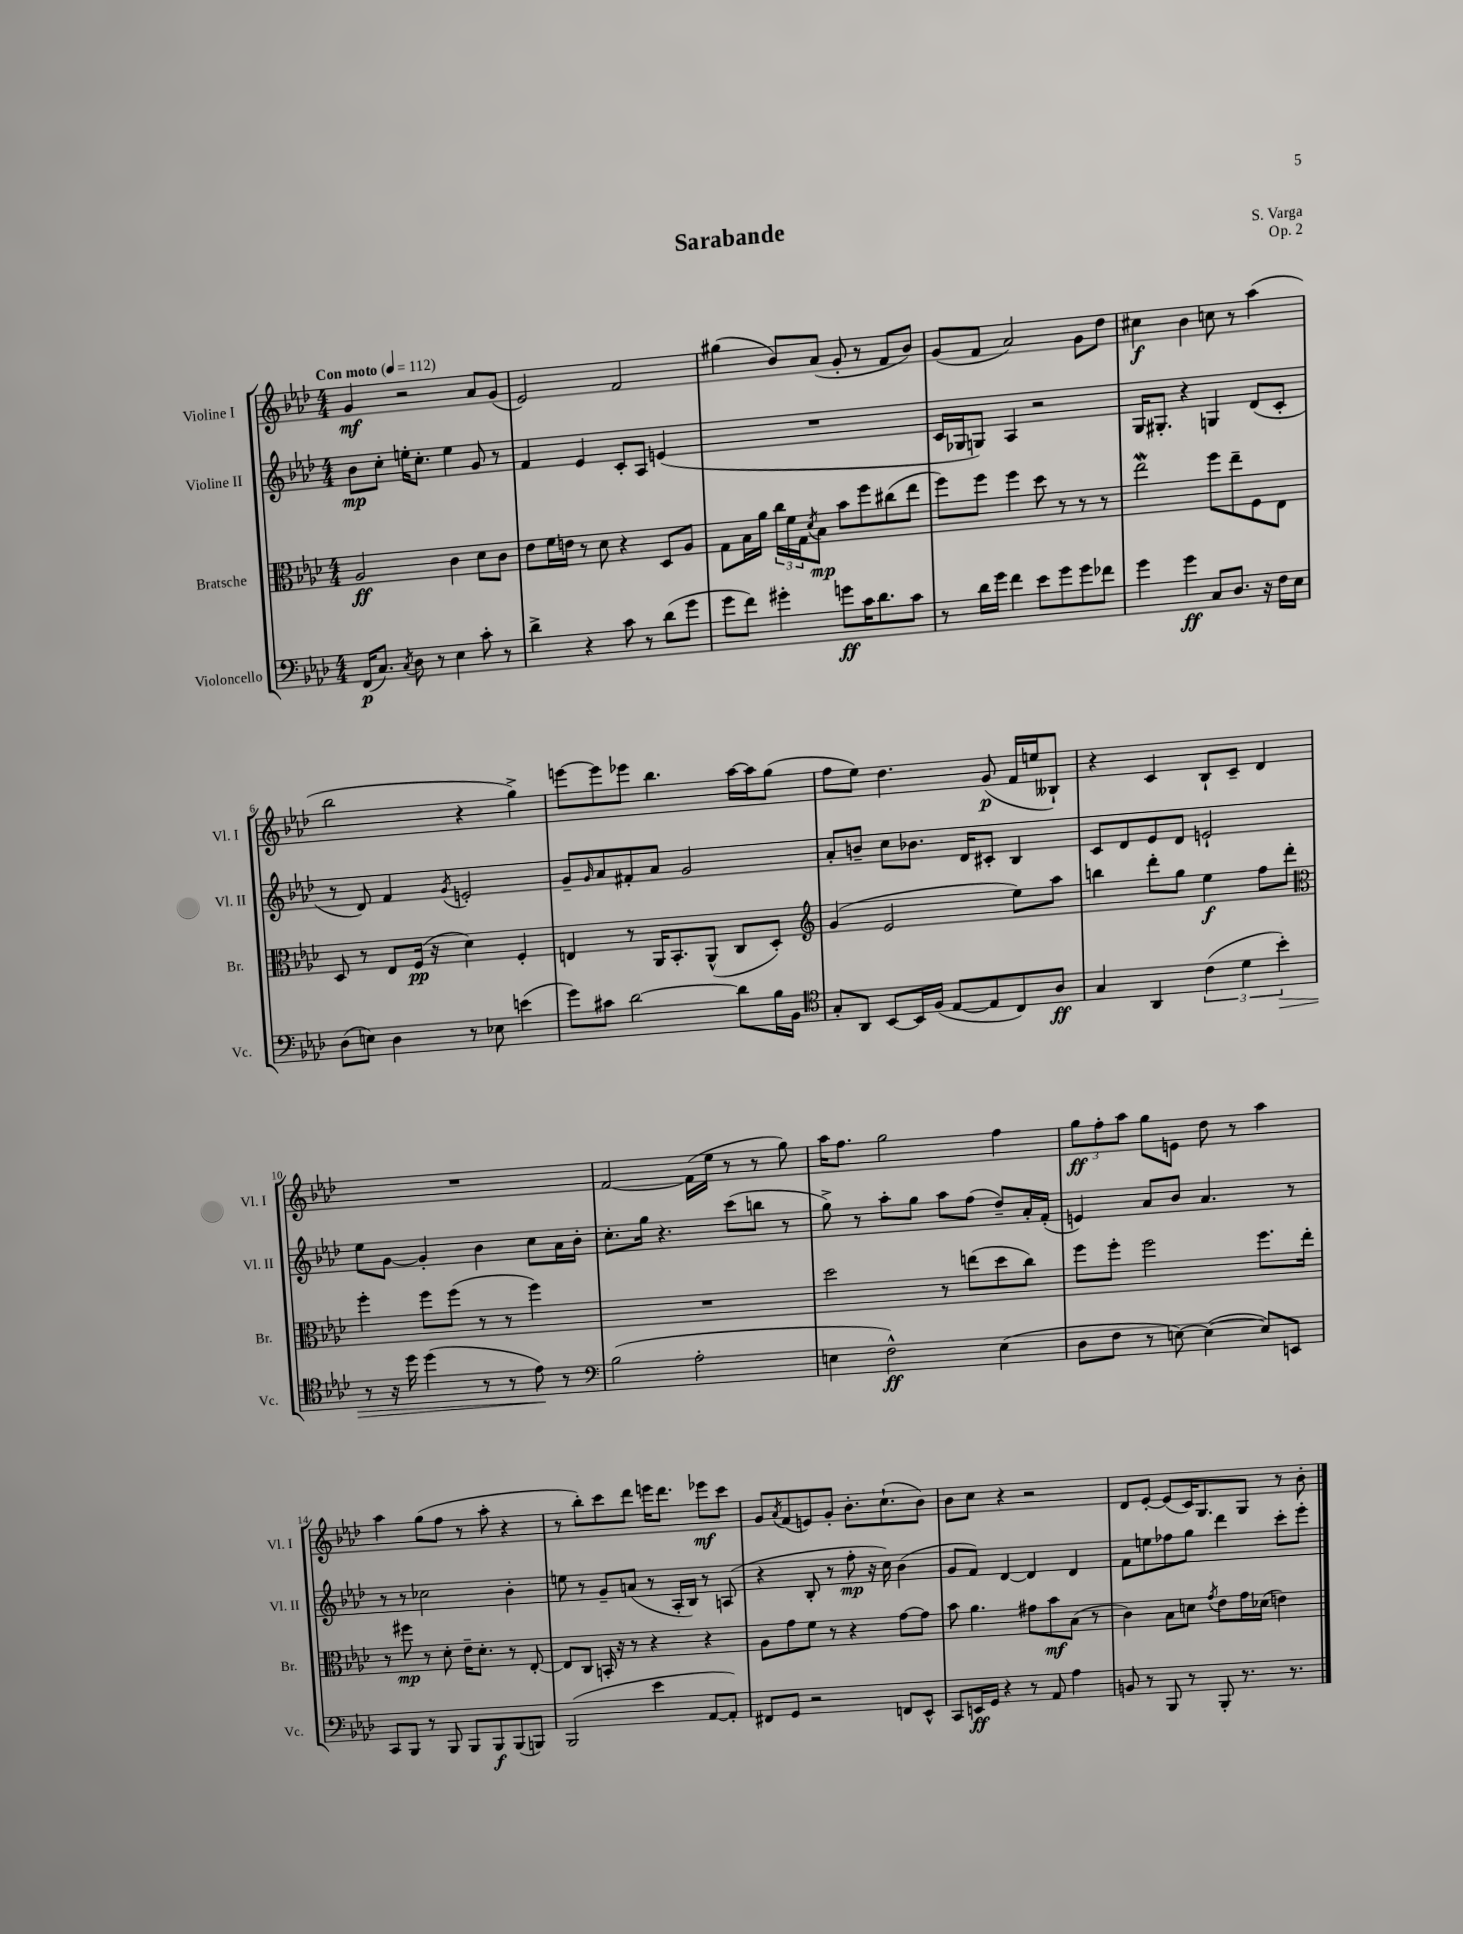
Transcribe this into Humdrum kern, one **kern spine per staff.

**kern	**dynam	**kern	**dynam	**kern	**dynam	**kern	**dynam
*part4	*part4	*part3	*part3	*part2	*part2	*part1	*part1
*staff4	*staff4	*staff3	*staff3	*staff2	*staff2	*staff1	*staff1
*I"Violoncello	*	*I"Bratsche	*	*I"Violine II	*	*I"Violine I	*
*I'Vc.	*	*I'Br.	*	*I'Vl. II	*	*I'Vl. I	*
*clefF4	*	*clefC3	*	*clefG2	*	*clefG2	*
*k[b-e-a-d-]	*	*k[b-e-a-d-]	*	*k[b-e-a-d-]	*	*k[b-e-a-d-]	*
*M4/4	*	*M4/4	*	*M4/4	*	*M4/4	*
*MM112	*	*MM112	*	*MM112	*	*MM112	*
=1	=1	=1	=1	=1	=1	=1	=1
!	!	!	!	!	!	!LO:TX:a:B:t=Con moto	!
(16FF/KL	p	2A-/	ff	8b-\L	mp	4g/	mf
8.C/J)	.	.	.	.	.	.	.
.	.	.	.	8cc'\J	.	.	.
8qC/	.	.	.	.	.	.	.
8D-\	.	.	.	16een'\KL	.	2r	.
.	.	.	.	8.cc'\J	.	.	.
8r	.	.	.	.	.	.	.
4E-\	.	4c\	.	4ee\	.	.	.
8c'\	.	8d-\L	.	8g/	.	8a-/L	.
8r	.	8c\J	.	8r	.	(8g/J	.
=2	=2	=2	=2	=2	=2	=2	=2
4d-^\	.	8e-\L	.	4f/	.	2e-/)	.
.	.	16f\L	.	.	.	.	.
.	.	16en\JJ	.	.	.	.	.
4r	.	8r	.	4e-/	.	.	.
.	.	8d-\	.	.	.	.	.
8c\	.	4r	.	8c'/L	.	2f/	.
8r	.	.	.	8A-/J	.	.	.
(8d-\L	.	8D-/L	.	(4en/	.	.	.
8g\J	.	8A-/J	.	.	.	.	.
=3	=3	=3	=3	=3	=3	=3	=3
8g\L	.	8G\L	.	1r	.	(4gg#X\	.
8f\J)	.	16B-\L	.	.	.	.	.
.	.	16a-\JJ	.	.	.	.	.
4g#X'\	.	24cc\LL	.	.	.	8b-/L)	.
.	.	24f\	.	.	.	.	.
.	.	24G\J	.	.	.	.	.
.	.	8qd-/	.	.	.	.	.
.	.	8B-\J	mp	.	.	(8a-/J	.
8gn\L	ff	8b-\L	.	.	.	8g'/	.
16c\K	.	8ff\	.	.	.	8r	.
8.d-\	.	.	.	.	.	.	.
.	.	(8cc#X\	.	.	.	8f/L	.
8c\J	.	8ee-\J	.	.	.	8b-/J)	.
=4	=4	=4	=4	=4	=4	=4	=4
8r	.	8ff\L)	.	16c/LL	.	(8g/L	.
.	.	.	.	16G-X/J	.	.	.
16d-\LL	.	8ff\J	.	8Gn/J)	.	8f/J	.
16g\JJ	.	.	.	.	.	.	.
4f\	.	4ff\	.	4A-/	.	2a-/)	.
8e-\L	.	8dd-\	.	2r	.	.	.
8g\	.	8r	.	.	.	.	.
8g\	.	8r	.	.	.	8g\L	.
8f-X\J	.	8r	.	.	.	8dd-\J	.
=5	=5	=5	=5	=5	=5	=5	=5
4g\	.	2ee-W\	.	16G/KL	.	4cc#X\	f
.	.	.	.	8.G#X'/J	.	.	.
4g\	ff	.	.	4r	.	4b-\	.
8C/L	.	8ff\L	.	4Gn/	.	8ccn\	.
8.D-/J	.	8ee-~\	.	.	.	8r	.
.	.	8F\	.	(8d-/L	.	(4aa-\	.
16r	.	.	.	.	.	.	.
16F\LL	.	8E-\J	.	8c'/J	.	.	.
16E-\JJ	.	.	.	.	.	.	.
!!LO:LB:g=z
=6	=6	=6	=6	=6	=6	=6	=6
(8D-\L	.	8D-/	.	8r	.	2bb-\	.
8En\J)	.	8r	.	8d-/)	.	.	.
4D-\	.	8E-/L	.	4f/	.	.	.
.	.	(16F/Jk	pp	.	.	.	.
.	.	16r	.	.	.	.	.
.	.	.	.	8qg/	.	.	.
8r	.	4d-\)	.	2en'/	.	4r	.
8E-X\	.	.	.	.	.	.	.
(4en\	.	4F'/	.	.	.	4gg^\)	.
=7	=7	=7	=7	=7	=7	=7	=7
8g\L)	.	4En/	.	8g~/L	.	[8eeen\L	.
.	.	.	.	16qqg/	.	.	.
8c#X\J	.	.	.	8a-/	.	8eee\]	.
[2d-\	.	8r	.	8f#X'/	.	8eee-X\J	.
.	.	16AA-/KL	.	8a-/J	.	4.bb-\	.
.	.	8.BB-'/	.	.	.	.	.
.	.	.	.	2g/	.	.	.
.	.	(8AA-^^/J	.	.	.	.	.
8d-\L]	.	8C/L	.	.	.	[16aa-\LL	.
.	.	.	.	.	.	16aa-\J]	.
16B-\L	.	8D-'/J)	.	.	.	(8gg\J	.
16BB-\JJ	.	.	.	.	.	.	.
=8	=8	=8	=8	=8	=8	=8	=8
*clefC4	*	*clefG2	*	*	*	*	*
8G'/L	.	(4g/	.	8a-'/L	.	8ff\L	.
8AA-/J	.	.	.	8bn~/J	.	8ee-\J)	.
[8BB-/L	.	2e-/	.	8cc\L	.	4.dd-\	.
16BB-/L]	.	.	.	8.b-X\J	.	.	.
(16F/JJ	.	.	.	.	.	.	.
[8E-/L	.	.	.	.	.	.	.
.	.	.	.	16d-/KL	.	.	.
8E-/]	.	.	.	8c#X'/J	.	(8g/	p
8C/)	.	8ee-\L)	.	4B-/	.	16f/LL	.
.	.	.	.	.	.	16een/J	.
8A-/J	ff	8aa-\J	.	.	.	8B--X`/J)	.
=9	=9	=9	=9	=9	=9	=9	=9
4G/	.	4bbn\	.	8c/L	.	4r	.
.	.	.	.	8d-/	.	.	.
4AA-/	.	8ddd-'\L	.	8e-/	.	4c/	.
.	.	8gg\J	.	8d-/J	.	.	.
(6c\	.	4ee-\	f	2en`/	.	8B-`/L	.
.	.	.	.	.	.	8c~/J	.
6d-\	.	.	.	.	.	.	.
.	.	8ff\L	.	.	.	4d-/	.
!	!LO:HP:b	!	!	!	!	!	!
6b-'\)	>	.	.	.	.	.	.
.	.	8ddd-'\J	.	.	.	.	.
!!LO:LB:g=z
=10	=10	=10	=10	=10	=10	=10	=10
*	*	*clefC3	*	*	*	*	*
8r	.	4ff'\	.	8ee-\L	.	1r	.
16r	.	.	.	[8g\J	.	.	.
16dd-\	.	.	.	.	.	.	.
(4dd-\	.	8ff\L	.	4g'/]	.	.	.
.	.	(8ff\J	.	.	.	.	.
8r	.	8r	.	4b-\	.	.	.
8r	.	8r	.	.	.	.	.
8e-\)	.	4ff\)	.	8cc\L	.	.	.
8r	]	.	.	16a-\L	.	.	.
.	.	.	.	16b-'\JJ	.	.	.
=11	=11	=11	=11	=11	=11	=11	=11
*clefF4	*	*	*	*	*	*	*
(2B-\	.	1r	.	8.cc'\L	.	[2f/	.
.	.	.	.	16gg\Jk	.	.	.
.	.	.	.	4.r	.	.	.
2A-'\	.	.	.	.	.	(16f\LL]	.
.	.	.	.	.	.	16ee-\JJ	.
.	.	.	.	(8ccc\L	.	8r	.
.	.	.	.	8bbn\J	.	8r	.
.	.	.	.	8r	.	8gg\)	.
=12	=12	=12	=12	=12	=12	=12	=12
4En\	.	2dd-\	.	8gg^\)	.	16aa-\KL	.
.	.	.	.	.	.	8.ff\J	.
.	.	.	.	8r	.	.	.
2F^^\)	ff	.	.	8aa-'\L	.	2gg\	.
.	.	.	.	8gg\J	.	.	.
.	.	8r	.	8aa-\L	.	.	.
.	.	(8een\L	.	(8ff\J	.	.	.
(4E\	.	8dd-\	.	8dd-~/L)	.	4ff\	.
.	.	8cc\J)	.	16a-'/L	.	.	.
.	.	.	.	(16f'/JJ	.	.	.
=13	=13	=13	=13	=13	=13	=13	=13
8D-\L	.	8ff\L	.	4en/)	.	12gg\L	ff
.	.	.	.	.	.	12ff'\	.
8F\J	.	8ff'\J	.	.	.	.	.
.	.	.	.	.	.	12aa-\J	.
8r	.	2ff\	.	8a-/L	.	8gg\L	.
[8En\)	.	.	.	8b-/J	.	8en\J	.
(4E\_	.	.	.	4.a-/	.	8dd-\	.
.	.	.	.	.	.	8r	.
8E/L])	.	8.ff\L	.	.	.	4aa-\	.
8EEn/J	.	.	.	8r	.	.	.
.	.	16ee-'\Jk	.	.	.	.	.
!!LO:LB:g=z
=14	=14	=14	=14	=14	=14	=14	=14
8CC/L	.	8r	.	8r	.	4aa-\	.
8BBB-/J	.	8ff#X\	mp	8r	.	.	.
8r	.	8r	.	2cc-X\	.	(8gg\L	.
8BBB-/	.	8d-'\	.	.	.	8ff\J	.
8BBB-/L	.	16e-~\KL	.	.	.	8r	.
.	.	8.d-'\J	.	.	.	.	.
8BBB-/	f	.	.	.	.	8aa-'\	.
(8BBB-/	.	8r	.	4b-'\	.	4r	.
8BBBn/J)	.	[8E-'/	.	.	.	.	.
=15	=15	=15	=15	=15	=15	=15	=15
(2BBB-/	.	8E-/L]	.	8een\	.	8r	.
.	.	8C/J	.	8r	.	8bb-'\L)	.
.	.	16BBn'/	.	8g~/L	.	8ccc\	.
.	.	16r	.	.	.	.	.
.	.	8r	.	(8an/J	.	8ddd-\J	.
4e-\	.	4r	.	8r	.	16eeen\KL	.
.	.	.	.	.	.	8.ddd-\J	.
.	.	.	.	16A-'/LL	.	.	.
.	.	.	.	16B-/JJ)	.	.	.
[8AA-/L	.	4r	.	8r	.	8eee-X\L	mf
8AA-'/J])	.	.	.	(8An/	.	8ccc\J	.
=16	=16	=16	=16	=16	=16	=16	=16
8FF#X/L	.	8A-\L	.	4r	.	8g/L	.
.	.	.	.	.	.	8qa-/	.
8GG/J	.	8g\	.	.	.	(8f/	.
2r	.	8f\J	.	8B-'/	.	8en/)	.
.	.	8r	.	8r	.	8g'/J	.
.	.	4r	.	8ff'\	mp	8.b-'\L	.
.	.	.	.	16r	.	.	.
.	.	.	.	16cc\)	.	(8.cc`\	.
8FFn/L	.	[8g\L	.	(4b-\	.	.	.
8EE-^^/J	.	8g\J]	.	.	.	8b-\J)	.
=17	=17	=17	=17	=17	=17	=17	=17
8CC/L	.	8b-\	.	8g/L	.	8b-\L	.
16EEn/L	ff	4.a-\	.	8f/J)	.	8cc\J	.
16GG/JJ	.	.	.	.	.	.	.
4r	.	.	.	[4d-/	.	4r	.
8r	.	8g#X\L	.	4d-/]	.	2r	.
8AA-/	.	8b-\	mf	.	.	.	.
4A-\	.	(8B-\J	.	4d-/	.	.	.
.	.	8r	.	.	.	.	.
=18	=18	=18	=18	=18	=18	=18	=18
8BBn/	.	4c\)	.	8f\L	.	8d-/L	.
8r	.	.	.	8een\	.	[8e-'/J	.
8BBB-/	.	8B-\L	.	8ff-X\	.	(8e-/L]	.
8r	.	8dn\J	.	8gg\J	.	16c/K)	.
.	.	.	.	.	.	8.G/	.
.	.	8qg/	.	.	.	.	.
8BBB-'/	.	8e-\L	.	4ddd-\	.	.	.
8.r	.	16g\L	.	.	.	8G/J	.
.	.	(16d-X\JJ	.	.	.	.	.
.	.	4en\)	.	8ccc'\L	.	8r	.
8.r	.	.	.	.	.	.	.
.	.	.	.	8eee-'\J	.	8b-'\	.
==	==	==	==	==	==	==	==
*-	*-	*-	*-	*-	*-	*-	*-
